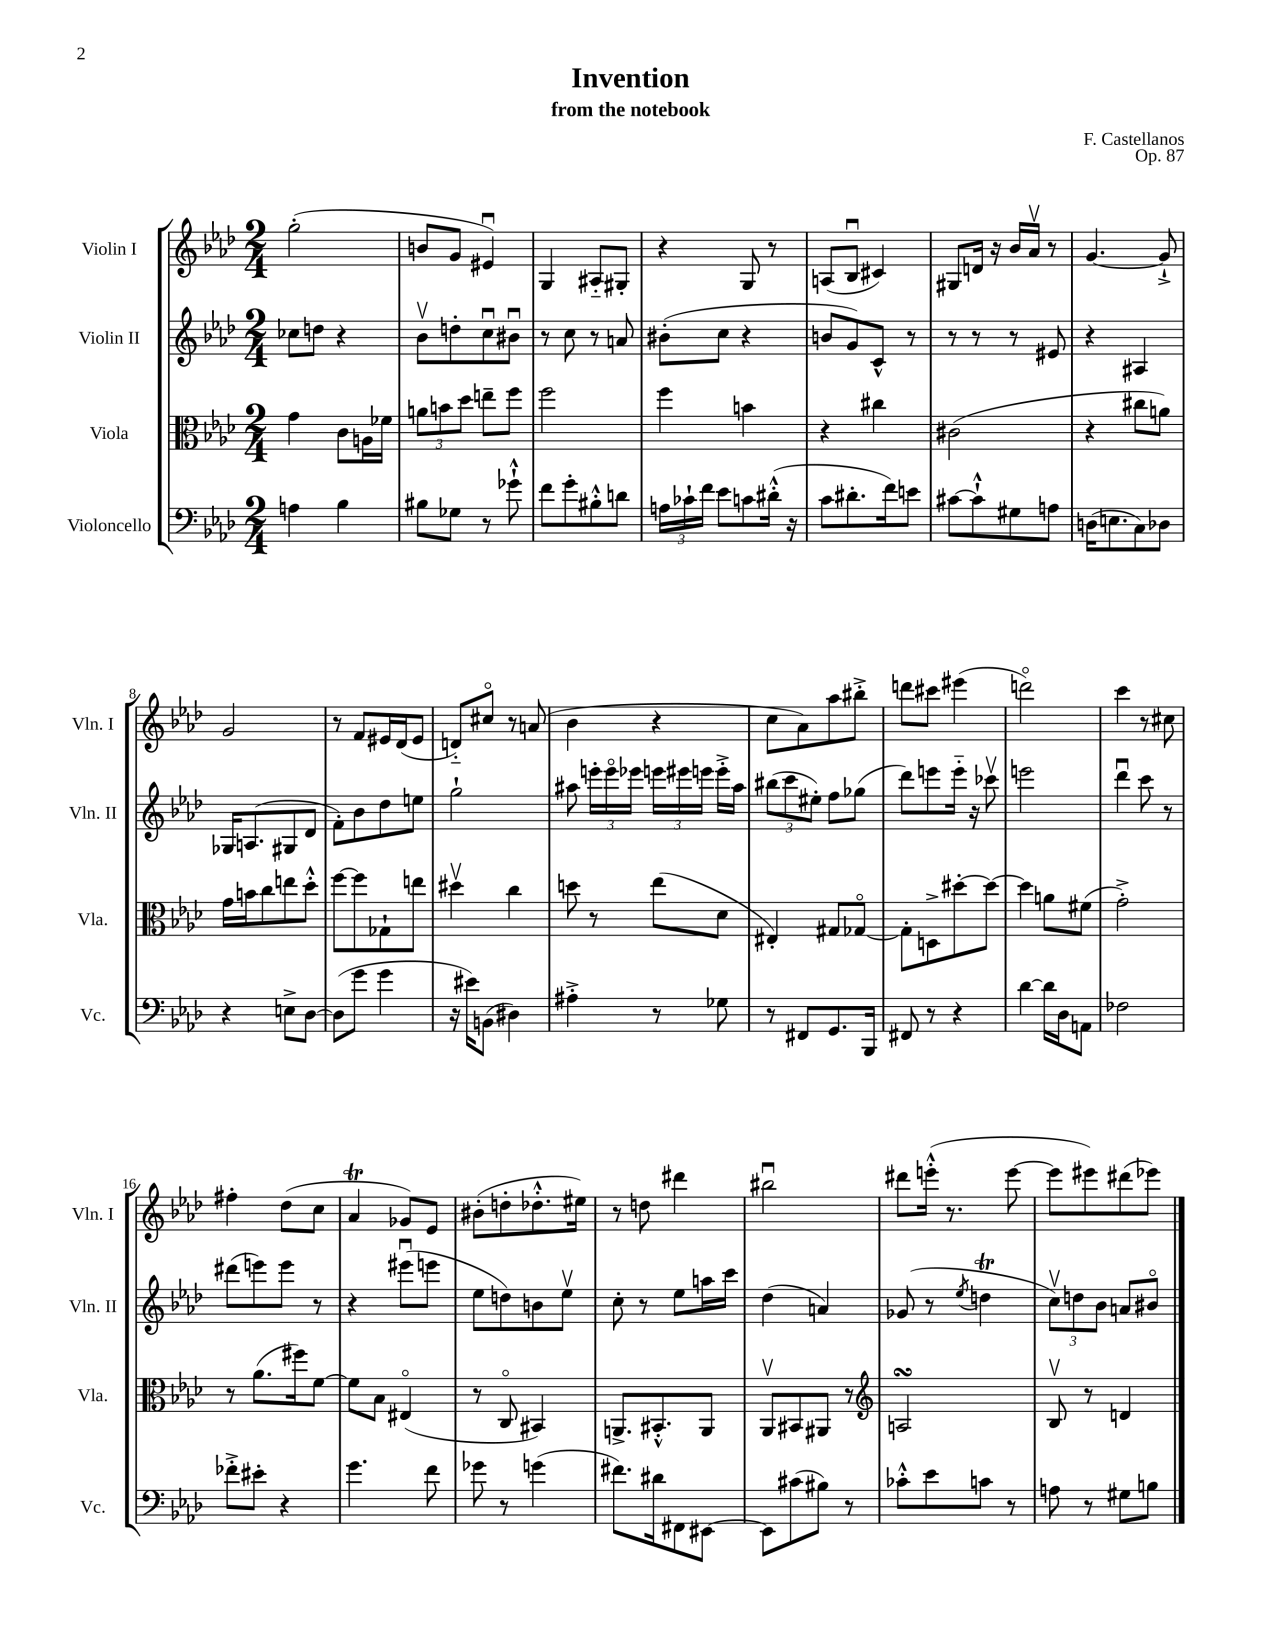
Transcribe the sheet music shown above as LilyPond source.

\header { title = "Invention" composer = "F. Castellanos" subtitle = "from the notebook" opus = "Op. 87" }
<<
\new StaffGroup <<
\new Staff = "s0" \with { instrumentName = "Violin I" shortInstrumentName = "Vln. I" } {
    \clef treble \key aes \major \numericTimeSignature \time 2/4
    \autoBeamOff g''2-.( |
    b'8[ g'8] eis'4\downbow) |
    g4 ais8[-_ gis8]-. |
    r4 g8 r8 |
    a8[( bes8]\downbow cis'4) |
    gis8[ d'16] r16 bes'16[ aes'16]\upbow r8 |
    g'4.~ g'8-!-> |
    g'2 |
    r8 f'8[ eis'16 des'16( eis'8] |
    d'8[-_) cis''8]\flageolet r8 a'8( |
    bes'4 r4 |
    c''8[ aes'8) aes''8 bis''8]-.-> |
    d'''8[ cis'''8] eis'''4( |
    d'''2\flageolet) |
    c'''4 r8 cis''8 |
    fis''4-. des''8[( c''8] |
    aes'4\trill ges'8[) ees'8] |
    bis'8[-.( d''8-. des''8.-.-^ eis''16]) |
    r8 d''8 dis'''4 |
    bis''2\downbow |
    dis'''8[ e'''16]-.-^( r8. e'''8~ |
    e'''8[ eis'''8) dis'''8( ees'''8]) \bar "|." |
}
\new Staff = "s1" \with { instrumentName = "Violin II" shortInstrumentName = "Vln. II" } {
    \clef treble \key aes \major \numericTimeSignature \time 2/4
    \autoBeamOff ces''8[ d''8] r4 |
    bes'8[\upbow d''8-. c''8\downbow bis'8]\downbow |
    r8 c''8 r8 a'8 |
    bis'8[-.( c''8] r4 |
    b'8[ g'8) c'8]-^ r8 |
    r8 r8 r8 eis'8 |
    r4 ais4 |
    ges16[ a8.( gis8 des'8] |
    f'8[-.) bes'8 des''8 e''8] |
    g''2-! |
    ais''8 \tuplet 3/2 { e'''16[-. e'''16\flageolet ees'''16] } \tuplet 3/2 { e'''16[ eis'''16 e'''16] } e'''16[-.-> ais''16] |
    \tuplet 3/2 { bis''8[( c'''8 eis''8]-.) } f''8[ ges''8]( |
    des'''8[) e'''8 e'''16]-_ r16 ces'''8\upbow |
    e'''2 |
    des'''4\downbow c'''8 r8 |
    dis'''8[( e'''8) e'''8] r8 |
    r4 eis'''8[\downbow( e'''8] |
    ees''8[ d''8) b'8 ees''8]\upbow |
    c''8-. r8 ees''8[ a''16 c'''16] |
    des''4( a'4) |
    ges'8( r8 \acciaccatura { ees''8 } d''4\trill |
    \tuplet 3/2 { c''8[\upbow) d''8 bes'8] } a'8[ bis'8]\flageolet \bar "|." |
}
\new Staff = "s2" \with { instrumentName = "Viola" shortInstrumentName = "Vla." } {
    \clef alto \key aes \major \numericTimeSignature \time 2/4
    \autoBeamOff g'4 c'8[ a16 fes'16] |
    \tuplet 3/2 { a'8[ b'8 des''8] } e''8[-- f''8] |
    f''2 |
    f''4 b'4 |
    r4 cis''4 |
    cis'2( |
    r4 cis''8[ a'8]) |
    g'16[ b'16 c''8 e''8 des''8]-.-^ |
    f''8[~ f''8 ges8-! e''8] |
    dis''4\upbow c''4 |
    d''8 r8 ees''8[( des'8] |
    eis4-.) gis8[ ges8]~\flageolet |
    ges8[-. d8-> dis''8~-. dis''8]~ |
    dis''4 a'8[ fis'8]( |
    g'2-.->) |
    r8 aes'8.[( fis''16) f'8]~ |
    f'8[ bes8] eis4\flageolet( |
    r8 c8\flageolet bis,4) |
    a,8.[-> bis,8.-.-^ a,8] |
    aes,8[\upbow bis,8 ais,8] r8 |
    \clef treble a2\turn |
    bes8\upbow r8 d'4 \bar "|." |
}
\new Staff = "s3" \with { instrumentName = "Violoncello" shortInstrumentName = "Vc." } {
    \clef bass \key aes \major \numericTimeSignature \time 2/4
    \autoBeamOff a4 bes4 |
    bis8[ ges8] r8 ges'8-!-^ |
    f'8[ g'8-. bis8-.-^ d'8] |
    \tuplet 3/2 { a16[ ces'16-! f'16] } ees'8[ c'8 dis'16]-.-^( r16 |
    c'8[ dis'8.-. f'16) e'8] |
    cis'8[~ cis'8-!-^ gis8 a8] |
    d16[( e8. c8) des8] |
    r4 e8[-> des8]~ |
    des8[( g'8] g'4 |
    r16 eis'16[) b,8]( dis4) |
    ais4-.-> r8 ges8 |
    r8 fis,8[ g,8. bes,,16] |
    fis,8 r8 r4 |
    des'4~ des'16[ des16 a,8] |
    fes2 |
    fes'8[-.-> eis'8]-. r4 |
    g'4. f'8 |
    ges'8 r8 g'4( |
    fis'8.[) dis'16 fis,8 eis,8]~ |
    eis,8[ cis'8( bis8]) r8 |
    ces'8[-.-^ ees'8 c'8] r8 |
    a8 r8 gis8[ b8] \bar "|." |
}
>>
>>
